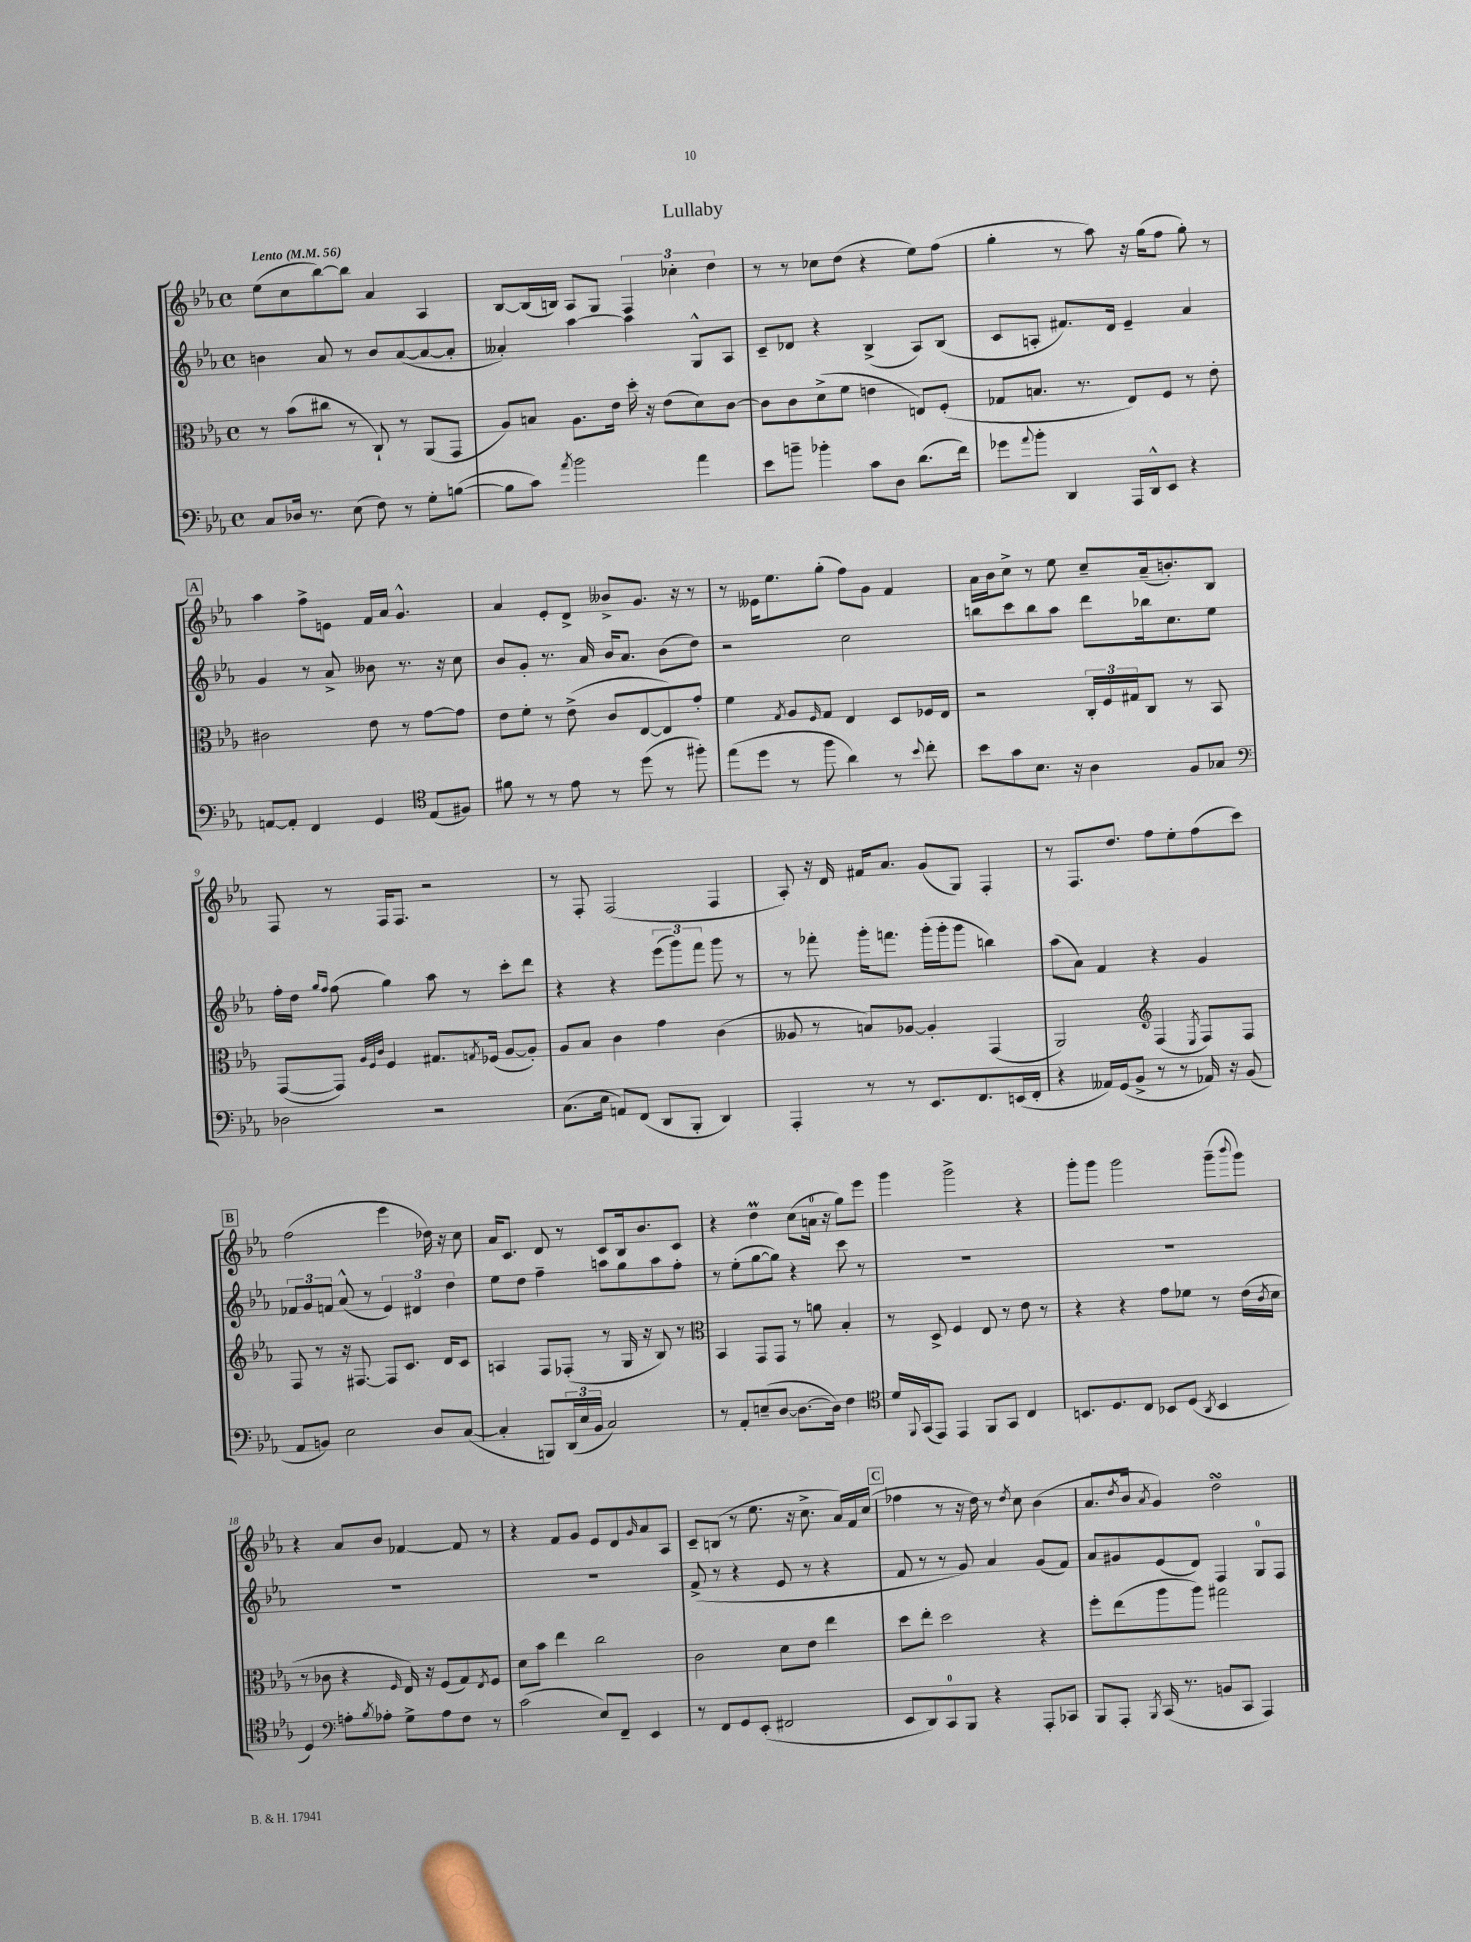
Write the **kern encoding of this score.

**kern	**kern	**kern	**kern
*staff4	*staff3	*staff2	*staff1
*clefF4	*clefC3	*clefG2	*clefG2
*k[b-e-a-]	*k[b-e-a-]	*k[b-e-a-]	*k[b-e-a-]
*M4/4	*M4/4	*M4/4	*M4/4
*met(c)	*met(c)	*met(c)	*met(c)
*MM56	*MM56	*MM56	*MM56
8C	8r	4b	(8ee-
16D-	(8b-	.	8cc
8.r	.	.	.
.	8cc#	8a-	[8bb-)
(8E-	8r	8r	8bb-]
8F)	8C`)	8b	4a-
8r	8r	([8a-	.
8G'	(8AA-	8a-_	4A-
([8B	8GG	8a-']	.
=	=	=	=
8B]	8A-)	4a--')	[8B-
8c)	8B	.	(16B-]
.	.	.	16B)
8qa-	.	.	.
2b-	8.A-	[4aa-	8A-
.	.	.	8G
.	16e-	.	.
.	16dd'	4aa-]	6F
.	16r	.	.
.	(8e-	.	.
.	.	.	6cc-'
4a-	8d)	8G^^	.
.	.	.	6dd
.	[8c	8A-	.
=	=	=	=
8e-	8c]	8c~	8r
8b~	8c	8d-	8r
4b-'	(8d^	4r	8cc-
.	8f	.	(8dd
8c	4e	(4B-^	4r
8D	.	.	.
(8.d	8E)	8A-)	8ee-)
.	(8F'	(8B-	(8ff
16f)	.	.	.
=	=	=	=
8g-	8G-	8c	4gg'
8qqa-	.	.	.
8b-'	8.B	8A'	.
4DD	.	8.f#)	8r
.	8.r	.	.
.	.	.	8aa-)
.	.	16d	.
16AAA-	8E-)	4e-~	16r
16DD^^	.	.	(16gg
8EE-	8F	.	8ff
4r	8r	4a-	8gg')
.	8e-'	.	8r
=	=	=	=
[8AA	2c#	4g	4aa-
8AA']	.	.	.
4FF	.	8r	8ff^
.	.	8a-^	8e
4GG	8e-	8b--	16f
.	.	.	16a-
.	8r	8.r	4.g^^
*clefC4	*	*	*
(8E-	[8g	.	.
.	.	16r	.
8F#)	8g]	8cc	.
=	=	=	=
8f#	8e-	8b-	4a-
8r	8f'	8g'	.
8r	8r	8.r	8e-'
8e-	(8e-^	.	8d^
.	.	16a-	.
8r	8c	16b-	8b--^
.	.	8.a-	.
(8dd	[8E-	.	8.g
8r	8E-])	(8b-	.
.	.	.	16r
8ff#')	8g'	8dd)	8r
=	=	=	=
(8ee-	4f	2r	8r
8dd	.	.	16e--
.	.	.	8.ee-
.	8qG	.	.
8r	8A-	.	.
.	16qqF	.	.
8ff	8G	.	(8gg'
4a-)	4E-	2cc	8ff)
.	.	.	8g
8r	8D	.	4f
8qqb-	.	.	.
8cc'	16F-	.	.
.	16E-	.	.
=	=	=	=
8b-	2r	8bb	16a-
.	.	.	16b-
8g	.	8ccc	8cc^
8.B-	.	8bb	8r
.	.	8aa-	8ee-
16r	.	.	.
4A-	24C'	8ddd	8cc~
.	24F	.	.
.	24G#	.	.
.	8C	16bb-	(16a-~
.	.	8.cc	8.b')
8F	8r	.	.
8G-	8BB-	8ee-	8B-
=	=	=	=
*clefF4	*	*	*
2D-	([8GG	16ff'	8F
.	.	16dd	.
.	.	16qqgg	.
.	.	16qqff	.
.	8GG])	(8ff	8r
.	32qqA-	.	.
.	32qqF	.	.
.	32qqc	.	.
.	4F	4gg)	16F
.	.	.	8.F
2r	8.G#	8aa-	2r
.	.	8r	.
.	8qG	.	.
.	(16F-	.	.
.	[8A-	8ccc'	.
.	8A-'])	8ddd	.
=	=	=	=
(8.C	8A-	4r	8r
.	8B-	.	8F'
16E-	.	.	.
8AA)	4c	4r	(2F
(8FF	.	.	.
8DD	4g	(12eee-	.
.	.	12ggg)	.
8BBB-'	.	.	.
.	.	12fff	.
4DD)	(4c	8ggg	4F
.	.	8r	.
=	=	=	=
4AAA-'	8A--	8r	8A-')
.	8r	8fff-'	16r
.	.	.	16d
8r	8B)	16ggg'	16f#
.	.	8.fff	8.a-
8r	[8A-	.	.
8.EE-	4A-']	(16ggg'	(8g
.	.	16ggg'	.
.	.	8ggg	8G)
8.FF	.	.	.
.	(4GG	4bb)	4F'
(16EE	.	.	.
16FF'	.	.	.
=	=	=	=
4r	2AA-)	(8aa-	8r
.	.	8a-)	8.F
16AA--)	.	4f	.
(16GG	.	.	8.dd
8BB-^	.	.	.
*	*clefG2	*	*
8r	(4F	4r	8ff
8r	.	.	8ee-'
.	8qE-	.	.
16AA-)	8F)	4g	(8ff
16r	.	.	.
(8BB-	8F	.	8ccc)
=	=	=	=
8AA-	8F	12f-	(2ff
.	.	12g	.
8BB)	8r	.	.
.	.	12f	.
2E-	16r	(8a-^^	.
.	[8.F#	.	.
.	.	8r	.
.	8F#]	6e-)	4eee-
.	8.c	.	.
.	.	6d#	.
8D	.	.	16dd-)
.	16d	.	16r
.	.	6dd	.
([8C	8c	.	8cc
=	=	=	=
4C']	4A	8ee-	16a-
.	.	.	8.c
.	.	8dd	.
8BBB)	8F	4ff~	8d
(24DD	(8F-'	.	8r
24E-	.	.	.
24BB-	.	.	.
2C)	8r	8aa	8c
.	16G	8gg	16B-
.	16r	.	8.b-
.	8B-)	8aa	.
.	8r	8ff'	8c
=	=	=	=
*	*clefC3	*	*
8r	4BB-	8r	4r
8AA-'	.	(8ee-'	.
(8E~	8GG	[8gg	4dd
[8D	8GG	8gg])	.
8.D_	8r	4r	(8cc
.	8a	.	16a
16D])	.	.	16r
4F	4B-'	8ccc	8gg)
.	.	8r	8eee-
=	=	=	=
*clefC4	*	*	*
16d	8r	1r	4ggg
8qqFF	.	.	.
(16GG	.	.	.
8EE-)	8D^	.	.
4EE-	4F	.	2ggg^
8FF	8E-	.	.
8GG	8r	.	.
4C	8e-	.	4r
.	8r	.	.
=	=	=	=
8.BB	4r	1r	8ggg'
.	.	.	8ggg
8.D	.	.	.
.	4r	.	2ggg
8C	.	.	.
8BB-	8g	.	.
(8D	8f-	.	.
8qAA-	.	.	.
4BB-	8r	.	(8ggg~
.	.	.	8qqbbb-
.	(16e-	.	8ggg)
.	8qc	.	.
.	16d	.	.
=	=	=	=
4D)	8r	1r	4r
.	8c-	.	.
*clefF4	*	*	*
8A'	4r	.	8a-
8qB-	.	.	.
8A-'	.	.	8b-
.	16qqF	.	.
8G^	16E-)	.	[4f-
.	16r	.	.
8A-	(8F	.	.
8F	8G)	.	8f-]
.	8qE-	.	.
8r	8F	.	8r
=	=	=	=
(2c	8d	1r	4r
.	8b-	.	.
.	4ee-	.	8f
.	.	.	8g
8E-)	2cc	.	8e-
8FF~	.	.	8d
.	.	.	16qqg
4EE-	.	.	8a-
.	.	.	8A-
=	=	=	=
8r	2c	(8f^	8c~
8FF	.	8r	(8B
8GG	.	4r	8r
(8EE-'	.	.	8.ee-
2FF#	8d	8e-	.
.	.	.	16r
.	8e-	8r	8.cc^
.	4ee-	4r	.
.	.	.	16a-)
.	.	.	16f
.	.	.	(16cc
=	=	=	=
8EE-	8dd	8f	4ff-
8DD)	8ee-'	8r	.
8CC	2dd	8r	8r
8BBB-	.	8g)	16r
.	.	.	16dd)
4r	.	4a-	8r
.	.	.	8qdd
.	.	.	8cc
8AAA-'	4r	(8g	(4b-
8CC-	.	8f)	.
=	=	=	=
8BBB-	8ff'	8a-	8.a-
8AAA-'	(8ee-	8g#	.
.	.	.	8qdd
.	.	.	16b-
8qBBB-	.	.	8qa-
(16CC	8aa-	(8e-	4g)
8.r	.	.	.
.	8aa-)	8d)	.
8BB	2gg#	4F	2dd
8CC	.	.	.
4AAA-)	.	8G	.
.	.	8F	.
==	==	==	==
*-	*-	*-	*-
